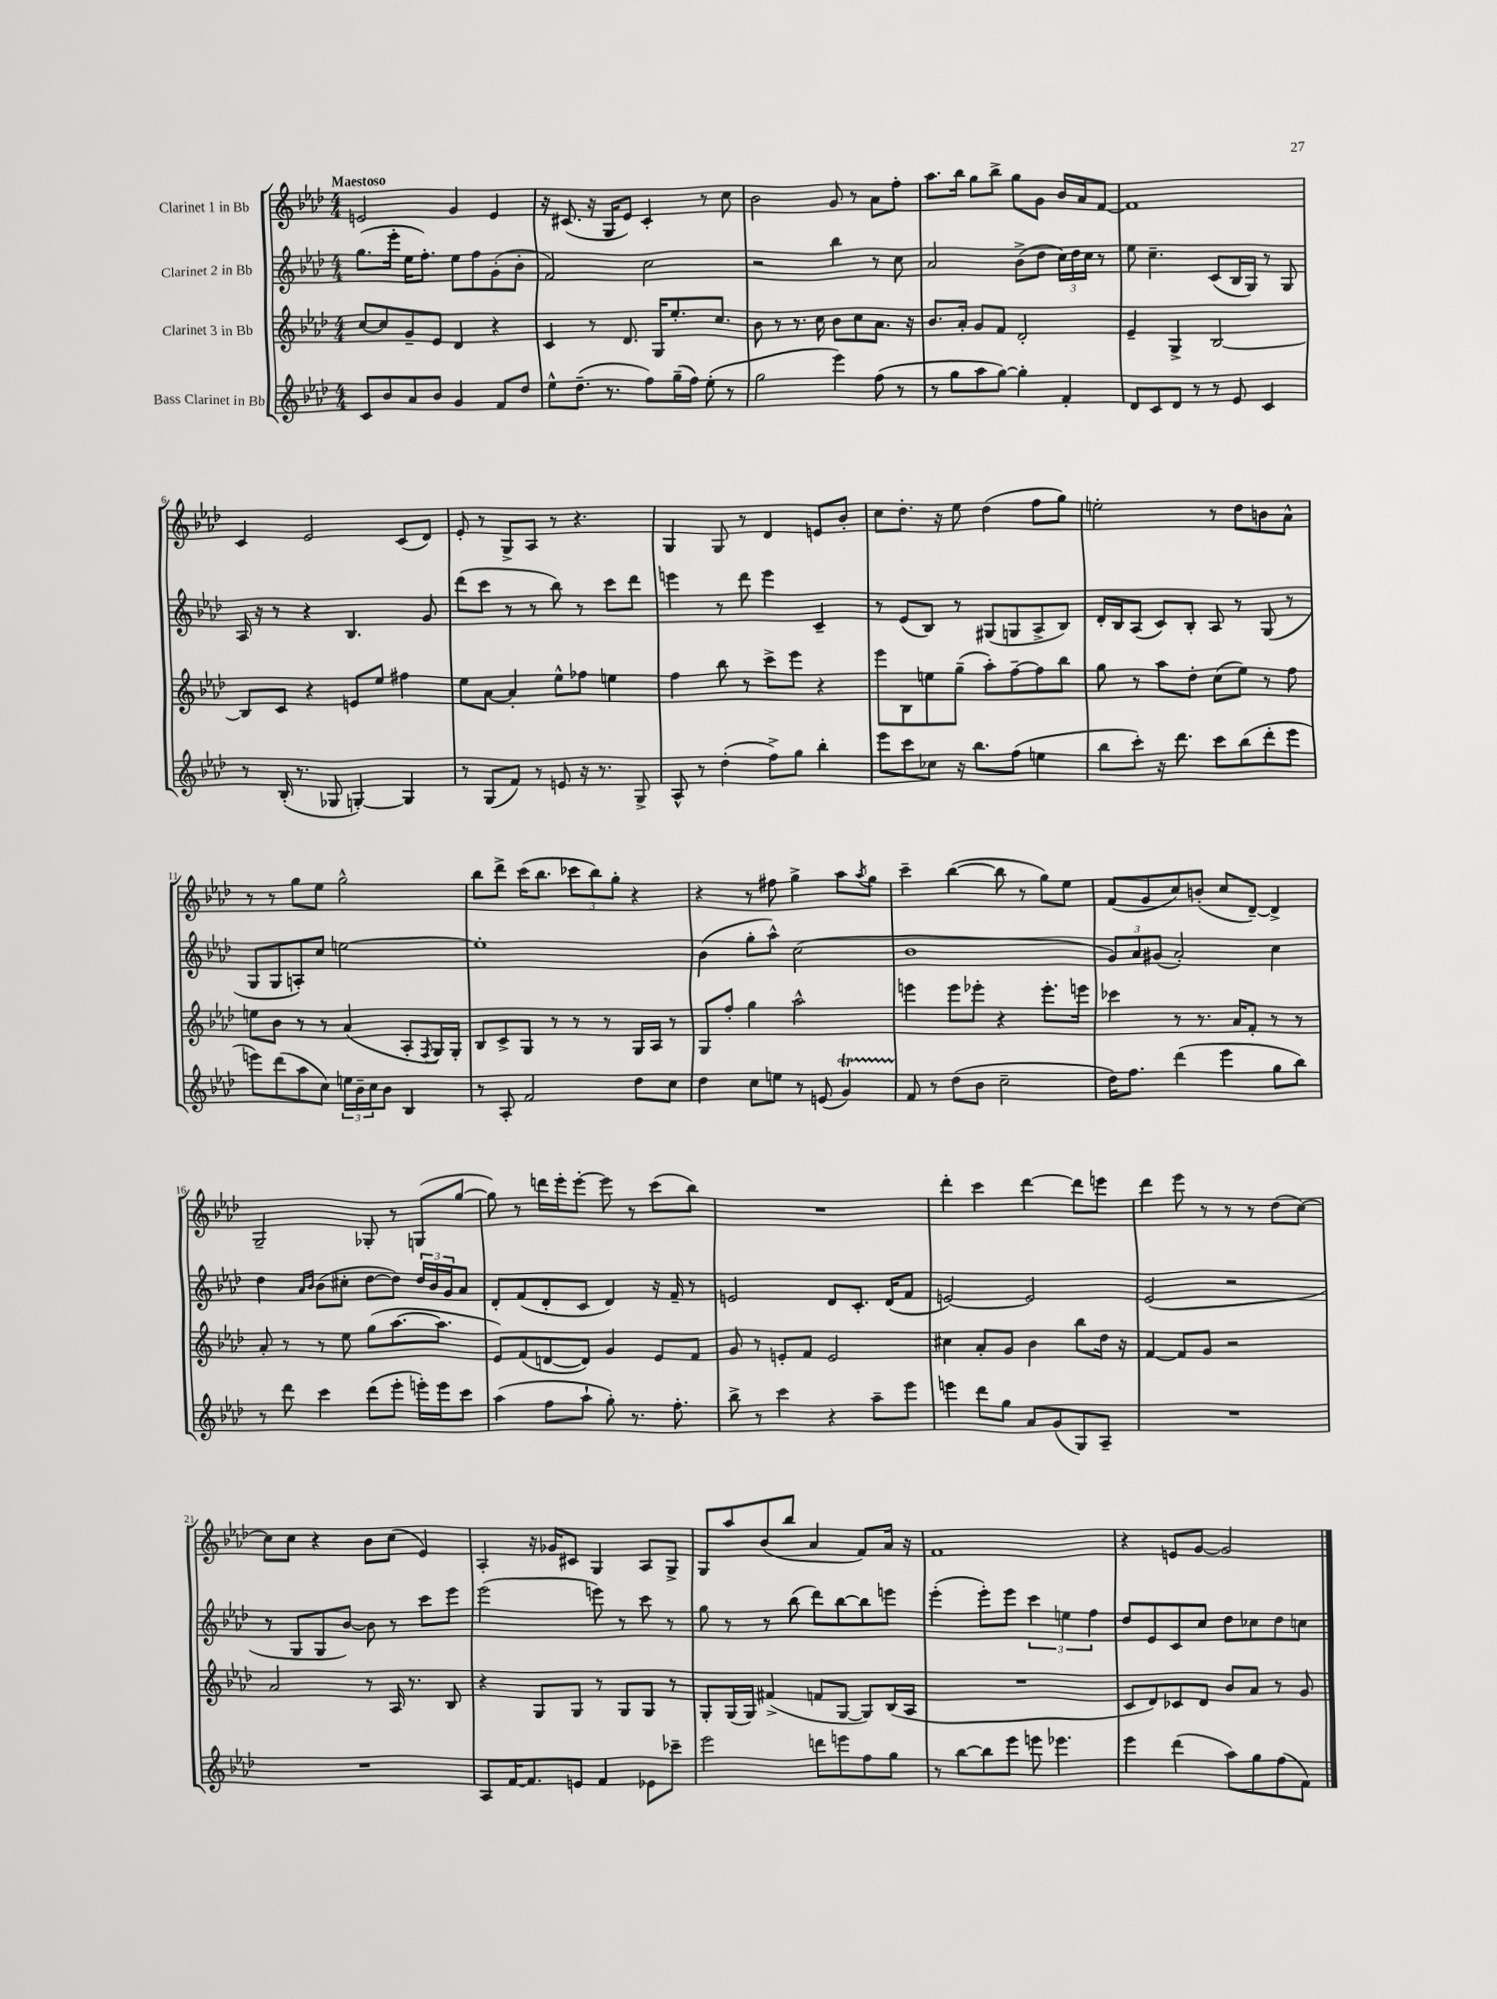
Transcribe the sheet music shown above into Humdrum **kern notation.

**kern	**kern	**kern	**kern
*part4	*part3	*part2	*part1
*staff4	*staff3	*staff2	*staff1
*I"Bass Clarinet in Bb	*I"Clarinet 3 in Bb	*I"Clarinet 2 in Bb	*I"Clarinet 1 in Bb
*clefG2	*clefG2	*clefG2	*clefG2
*k[b-e-a-d-]	*k[b-e-a-d-]	*k[b-e-a-d-]	*k[b-e-a-d-]
*M4/4	*M4/4	*M4/4	*M4/4
=1	=1	=1	=1
!	!	!	!LO:TX:a:B:t=Maestoso
8c/L	[8cc/L	(8.gg\L	2en/
8b-/	8cc/]	.	.
.	.	16eee-'\Jk	.
8a-/	8g~/	16ee-\KL	.
.	.	8.ff'\J)	.
8b-/J	8e-/J	.	.
4g/	4d-/	8ee-\L	4g/
.	.	8ff\	.
8f/L	4r	(8g'\	4e/
8dd-/J	.	8b-'\J	.
=2	=2	=2	=2
8ee-^^\L	4c/	2f/)	16r
.	.	.	(8.c#X/
(8.dd-~\J	.	.	.
.	8r	.	16r
8.r	.	.	16G/KL
.	8.d-/	.	8e-/J)
8ff\L)	.	2cc\	4c#'/
.	16G/KL	.	.
(16gg~\L	8.ee-'/	.	.
16ff\JJ)	.	.	.
(8ee-'\	.	.	8r
.	8.cc/J	.	.
8r	.	.	8cc\
=3	=3	=3	=3
2gg\	8b-\	2r	2b-\
.	8r	.	.
.	8.r	.	.
.	16cc\	.	.
4eee-\)	8b-\L	4bb-\	8g/
.	8cc\	.	8r
(8ff\	8.a-\J	8r	8a-\L
8r	.	8cc\	8ff'\J
.	16r	.	.
=4	=4	=4	=4
8r	8.b-/L	2a-/	8.aa-\L
8gg\L	.	.	.
.	16a-'/Jk	.	16bb-\Jk
8aa-\	8g/L	.	8gg\L
[8gg\J)	8f/J	.	8bb-^\J
4gg'\]	2d-'/	(8b-^\L	8gg\L
.	.	8dd-\J	8g\J
4f'/	.	24cc\LL)	16b-/LL
.	.	24dd-\	.
.	.	.	16a-/J
.	.	24cc\JJ	.
.	.	8r	[8f/J
=5	=5	=5	=5
8d-/L	4e-~/	8ee-\	1f]
8c/	.	4.cc~\	.
8d-/J	4G^/	.	.
8r	.	.	.
8r	[2B-/	(8c/L	.
8e-/	.	16B-/L	.
.	.	16G/JJ)	.
4c/	.	8r	.
.	.	8G/	.
!!LO:LB:g=z
=6	=6	=6	=6
8r	8B-/L]	16A-/	4c/
.	.	16r	.
(16B-'/	8c/J	8r	.
8.r	.	.	.
.	4r	4r	2e-/
8G-X/	.	.	.
[4Gn'/)	8en/L	4.B-/	.
.	8ee-/J	.	.
4G/]	4ff#X\	.	(8c/L
.	.	8g/	8d-/J)
=7	=7	=7	=7
8r	8ee-\L	(8ddd-\L	8e-'/
(8G/L	[8a-\J	8ccc\J	8r
8f/J)	4a-'/]	8r	8G^/L
8r	.	8r	8A-/J
8en/	8ee-^^\L	8bb-\)	8r
16r	8ff-X\J	8r	4.r
8.r	.	.	.
.	4een\	8ccc\L	.
8G^/	.	8ddd-\J	.
=8	=8	=8	=8
8A-^^/	4ff\	4eeen\	4G/
8r	.	.	.
(4dd-'\	8bb-\	8r	8G/
.	8r	8ddd-\	8r
8ff^\L)	8ccc^\L	4eee\	4d-/
8gg\J	8eee-\J	.	.
4bb-'\	4r	4c~/	8en/L
.	.	.	8b-'/J
=9	=9	=9	=9
8eee-\L	8eee-\L	8r	8cc\L
8ccc\	8B-\	(8e-/L	8.dd-'\J
8cc-X\J	8een\	8B-/J)	.
.	.	.	16r
16r	(8gg~\J	8r	8ee-\
8.bb-\L	.	.	.
.	8aa-'\L)	(8G#X/L	(4dd-\
(8ff\J	[8ff~\	8Gn/	.
4een\	8ff\]	8A-^/	8ff\L
.	8bb-\J	8B-/J)	8gg\J)
=10	=10	=10	=10
8bb-\L	8gg\	16d-'/LL	2een'\
.	.	16B-/J	.
8ccc'\J)	8r	(8A-/J	.
16r	8aa-\L	8c/L)	.
8.ddd-\	.	.	.
.	8dd-'\J	8B-'/J	.
8ccc\L	(8cc\L	8A-/	8r
(8bb-\	8ee-\J)	8r	8dd-\L
8ddd-'\	8r	(8G/	8bn\
8eee-\J	8ff\	8r	8a-^^\J
!!LO:LB:g=z
=11	=11	=11	=11
8eeen\L)	8een\L	8G/L	8r
(8ddd-\	8b-\J	8G/	8r
8aa-\	8r	8An'/)	8gg\L
8cc\J)	8r	8cc/J	8ee-\J
24een\LL	(4a-/	[2een\	2gg^^\
24b-~\	.	.	.
24cc\J	.	.	.
8b-\J	.	.	.
4B-/	8A-'/L	.	.
.	8qF/	.	.
.	16G/L)	.	.
.	16G'/JJ	.	.
=12	=12	=12	=12
8r	8B-/L	1ee']	8bb-\L
8A-'/	8c^/	.	8ddd-^\J
2f/	8G/J	.	(16ccc\KL
.	.	.	8.bb-\J
.	8r	.	.
.	8r	.	12ccc-X\L
.	.	.	12bb-\)
.	8r	.	.
.	.	.	12gg'\J
8dd-\L	16G/LL	.	4r
.	16A-/JJ	.	.
8cc\J	8r	.	.
=13	=13	=13	=13
4dd-\	8G/L	(4b-\	4r
.	8ff'/J	.	.
8cc\L	4gg\	8gg'\L	8r
8een\J	.	8aa-^^\J)	8ff#X\
8r	2aa-^^\	(2cc\	4gg^\
(8en/	.	.	.
4gt/)	.	.	8aa-\L
.	.	.	8qaa-/
.	.	.	8gg\J
=14	=14	=14	=14
8f/	4eeen\	1b-	4ccc~\
8r	.	.	.
(8dd-\L	8eee\L	.	([4bb-\
8b-\J	8eee-X'\J	.	.
2cc~\	4r	.	8bb-\]
.	.	.	8r
.	8.eee-'\L	.	8gg\L)
.	.	.	8ee-\J
.	16eeen\Jk	.	.
=15	=15	=15	=15
16dd-\KL)	4ccc-X\	12g/L)	(8f/L
8.ff\J	.	.	.
.	.	12a-/	.
.	.	.	8g/
.	.	(12g#X/J	.
(4ddd-\	8r	2a-'/)	8cc/)
.	8.r	.	(8bn'/J
4eee-\	.	.	8cc/L
.	16a-/KL	.	.
.	8f'/J	.	[8d-~/J)
8gg\L	8r	4cc\	4d-^/]
8bb-\J)	8r	.	.
!!LO:LB:g=z
=16	=16	=16	=16
8r	8a-'/	4dd-\	2G~/
8ddd-\	8r	.	.
.	.	16qqa-/LL	.
.	.	16qqb-/JJ	.
4ccc\	8r	(8b-\L	.
.	8ee-\	8cc#X'\J	.
(8ddd-\L	(8gg\L	[8dd-\L	8G-X'/
8eee-'\J	[8.aa-\	8dd-\J])	8r
16eeen'\LL)	.	24dd-/LL	(8Gn/L
.	.	24b-/	.
16eee\J	8.aa-\J]	.	.
.	.	24g/J	.
8ccc\J	.	8a-/J	[8gg/J
=17	=17	=17	=17
(4aa-\	8e-/L)	8d-'/L	8gg\])
.	(8f/	(8f/	8r
8ff\L	[8dn/	8d-'/	16dddn\LL
.	.	.	16eee-'\J
8aa-`\J	8d/J])	8c/J	[8eee-'\J
8gg'\)	4g/	4d-/)	8eee-\]
8.r	.	.	8r
.	8e-/L	16r	(8ccc\L
8.ff'\	.	16f~/	.
.	8f/J	8r	8bb-\J)
=18	=18	=18	=18
8bb-^\	8g/	2en/	1r
8r	8r	.	.
4ccc\	8en'/L	.	.
.	8f/J	.	.
4r	2e/	8d-/L	.
.	.	8.c'/J	.
8aa-~\L	.	.	.
.	.	(16d-/KL	.
8eee-\J	.	8f/J	.
=19	=19	=19	=19
4eeen\	4cc#X\	[2en/)	4ddd-'\
8ddd-\L	8a-'/L	.	4ccc\
8gg\J	8g/J	.	.
8a-/L	4b-\	2e/]	[4ddd-\
(8g/	.	.	.
8G/)	8bb-\L	.	8ddd-\L]
8A-~/J	16dd-\Jk	.	8eeen\J
.	16r	.	.
=20	=20	=20	=20
1r	[4f/	(2e-/	4ddd-\
.	8f/L]	.	8eee-\
.	8g/J	.	8r
.	2r	2r	8r
.	.	.	8r
.	.	.	(8dd-\L
.	.	.	[8cc\J)
!!LO:LB:g=z
=21	=21	=21	=21
1r	2a-/	8r	8cc\L]
.	.	8G/L	8cc\J
.	.	8G/	4r
.	.	[8b-/J)	.
.	8r	8b-\]	8b-\L
.	16A-/	8r	(8cc\J
.	8.r	.	.
.	.	8ccc\L	4e-/)
.	8B-/	8eee-\J	.
=22	=22	=22	=22
8A-/L	4r	(2eee-\	4A-'/
[16f/K	.	.	.
8.f/]	.	.	.
.	8G/L	.	16r
.	.	.	16g-X/KL
8en/J	8G/J	.	8c#X/J
4f/	8r	8eeen\)	4G/
.	8G/L	8r	.
8e-X\L	8G/J	8ccc\	8A-/L
8ccc-X~\J	8r	8r	8G^/J
=23	=23	=23	=23
2eee-\	8G'/L	8gg\	8G/L
.	(16G/L	8r	8aa-/
.	16G/JJ)	.	.
.	(4f#X^/	8r	(8b-/
.	.	(8bb-\	8bb-/J
8dddn\L	8fn/L	8ddd-\L)	4a-/
8eeen\	[8G/J	[8bb-\	.
8ff\	8G/L])	8bb-\]	8f/L)
8gg\J	(16B-/L	8eeen\J	16a-/Jk
.	16A-/JJ	.	16r
=24	=24	=24	=24
8r	1r	(4eee-'\	1f
[8bb-\L	.	.	.
8bb-\]	.	8eee-'\L)	.
8eee-\J	.	8eee-\J	.
8eeen\	.	6ccc\	.
4.eee-X\	.	.	.
.	.	6een\	.
.	.	6ff\	.
=25	=25	=25	=25
4eee-\	8c/L	8dd-/L	4r
.	8d-/)	8e-/	.
(4ddd-\	8c-X/	8c/	8en/L
.	8d-/J	8cc/J	[8g/J
8aa-\L)	8b-/L	8dd-\L	2g/]
8gg\	8a-/J	8cc-X\	.
(8ff\	8r	8dd-\	.
8f\J)	8g/	8ccn\J	.
==	==	==	==
*-	*-	*-	*-
